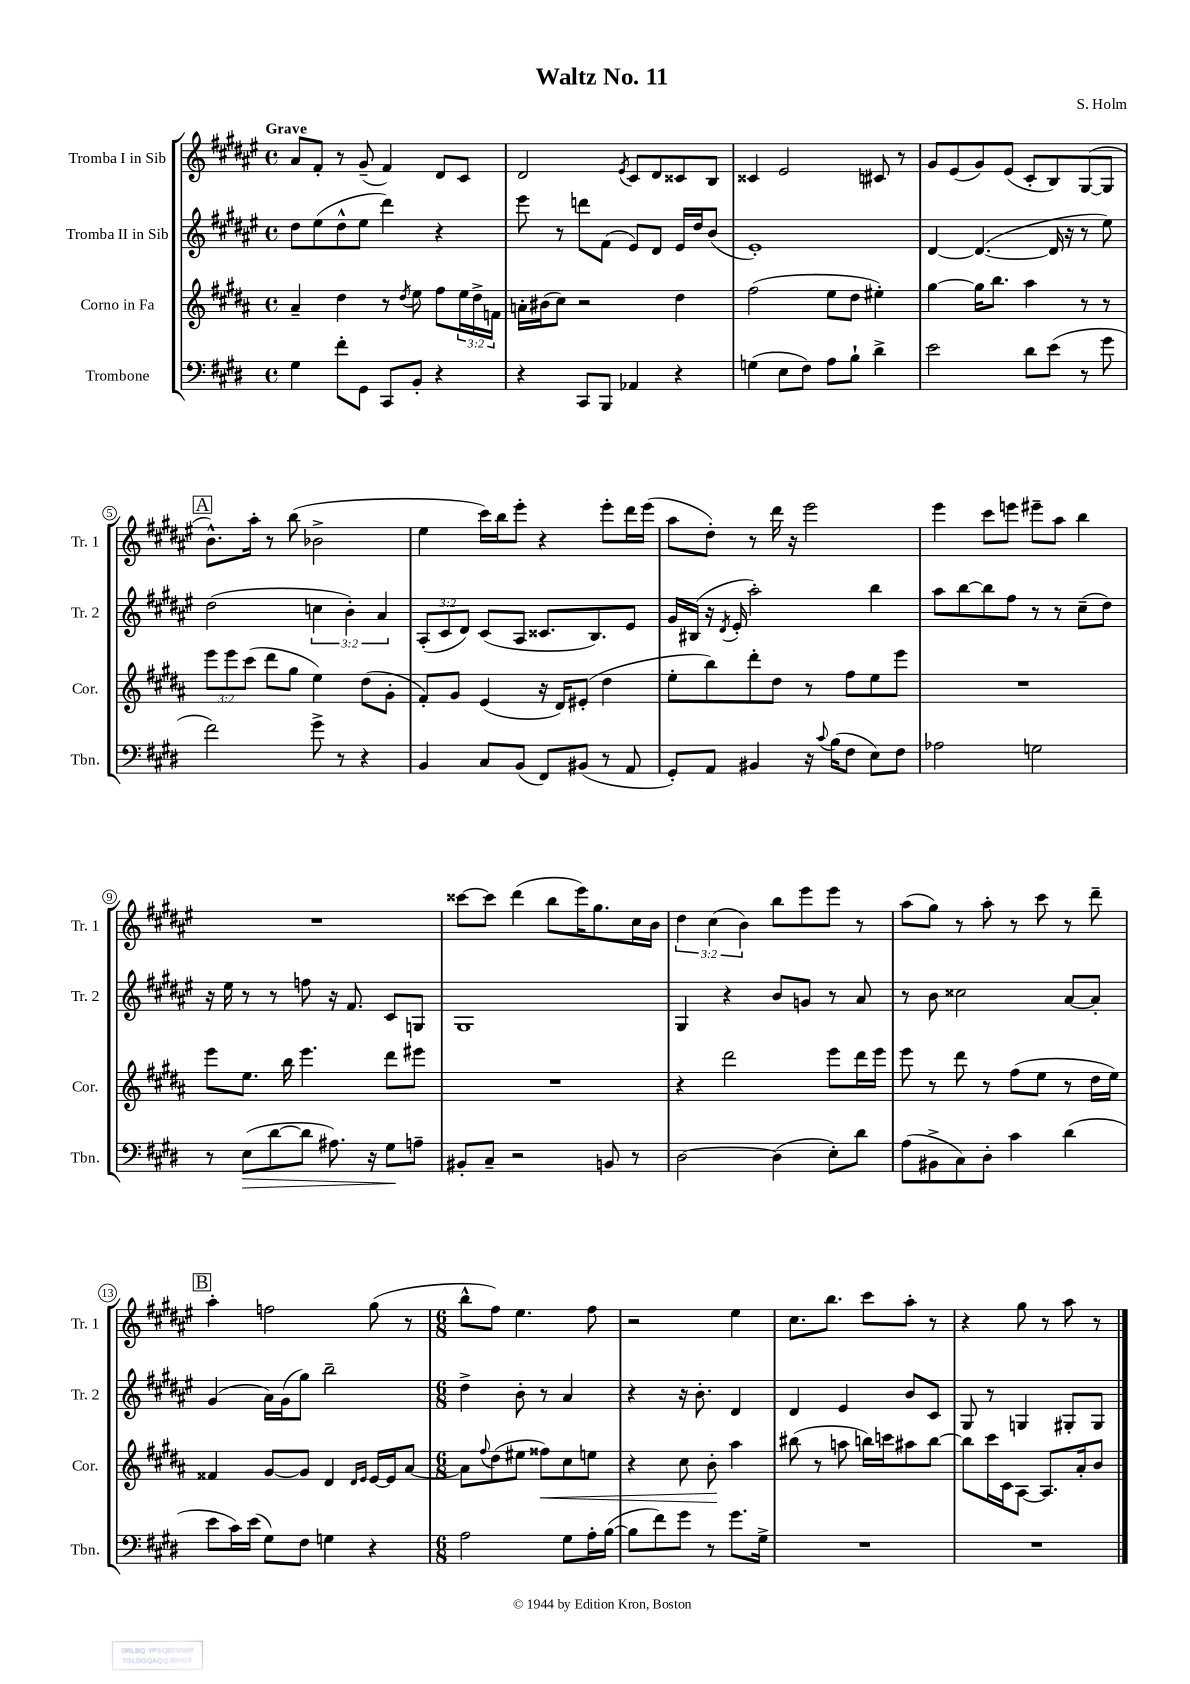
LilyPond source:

\header { title = "Waltz No. 11" composer = "S. Holm" }
<<
\new StaffGroup <<
\new Staff = "s0" \with { instrumentName = "Tromba I in Sib" shortInstrumentName = "Tr. 1" } {
    \clef treble \key fis \major \defaultTimeSignature \time 4/4 \override Staff.TupletNumber.text = #tuplet-number::calc-fraction-text \tempo "Grave"
    ais'8 fis'8-. r8 gis'8--( fis'4) dis'8 cis'8 |
    dis'2 \acciaccatura { eis'8 } cis'8 dis'8 cisis'8 b8 |
    cisis'4 eis'2 cis'8 r8 |
    gis'8 eis'8( gis'8) eis'8( cis'8-. b8) gis8~( gis8 |
    \mark \markup { \box "A" } b'8.-^) ais''16-. r8 b''8( bes'2-> |
    eis''4 cis'''16) b''16 eis'''8-. r4 eis'''8-. dis'''16 eis'''16( |
    ais''8 dis''8-.) r8 dis'''16 r16 eis'''2 |
    eis'''4 cis'''8 e'''8 eis'''8-- ais''8 b''4 |
    R1 |
    cisis'''8~ cisis'''8 dis'''4( b''8 eis'''16) gis''8. cis''16 b'16 |
    \tuplet 3/2 { dis''4 cis''4( b'4) } b''8 eis'''8 eis'''8 r8 |
    ais''8( gis''8) r8 ais''8-. r8 cis'''8 r8 dis'''8-- |
    \mark \markup { \box "B" } ais''4-. f''2 gis''8( r8 |
    \numericTimeSignature \time 6/8 b''8-^ fis''8) eis''4. fis''8 |
    r2 eis''4 |
    cis''8. b''8. cis'''8 ais''8-. r8 |
    r4 gis''8 r8 ais''8 r8 \bar "|." |
}
\new Staff = "s1" \with { instrumentName = "Tromba II in Sib" shortInstrumentName = "Tr. 2" } {
    \clef treble \key fis \major \defaultTimeSignature \time 4/4 \override Staff.TupletNumber.text = #tuplet-number::calc-fraction-text
    dis''8 eis''8( dis''8-^ eis''8 dis'''4) r4 |
    eis'''8 r8 d'''8 fis'8( eis'8) dis'8 eis'16 dis''16 b'8( |
    eis'1-.) |
    dis'4~ dis'4.~( dis'16 r16 r8 eis''8) |
    \mark \markup { \box "A" } dis''2( \tuplet 3/2 { c''4 b'4-.) ais'4 } |
    \tuplet 3/2 { ais8-.( cis'8 dis'8) } cis'8( ais8 cisis'8. b8.) eis'8 |
    gis'16 bis16( r16 \acciaccatura { dis'8 } eis'16-. ais''2-.) b''4 |
    ais''8 b''8~ b''8 fis''8 r8 r8 cis''8--( dis''8) |
    r16 eis''16 r8 r8 f''8 r16 fis'8. cis'8 g8 |
    gis1 |
    gis4 r4 b'8 g'8 r8 ais'8 |
    r8 b'8 cisis''2 ais'8~ ais'8-. |
    \mark \markup { \box "B" } gis'4( ais'16) gis'16( gis''8) b''2-- |
    \numericTimeSignature \time 6/8 dis''4-> b'8-. r8 ais'4 |
    r4 r16 b'8.-. dis'4 |
    dis'4 eis'4 b'8 cis'8 |
    gis8 r8 g4 gis8-. gis8 \bar "|." |
}
\new Staff = "s2" \with { instrumentName = "Corno in Fa" shortInstrumentName = "Cor." } {
    \clef treble \key b \major \defaultTimeSignature \time 4/4 \override Staff.TupletNumber.text = #tuplet-number::calc-fraction-text
    ais'4-- dis''4 r8 \acciaccatura { dis''8 } e''8 fis''8 \tuplet 3/2 { e''16 dis''16-> f'16 } |
    a'16-. bis'16( cis''8) r2 dis''4 |
    fis''2( e''8 dis''8 eis''4-.) |
    gis''4~ gis''16 b''8. ais''4 r8 r8 |
    \mark \markup { \box "A" } \tuplet 3/2 { e'''8 e'''8 cis'''8( } dis'''8 gis''8 e''4) dis''8( gis'8-. |
    fis'8-.) gis'8 e'4( r16 dis'16) eis'8-.( dis''4 |
    e''8-. b''8) dis'''8-. dis''8 r8 fis''8 e''8 e'''8 |
    R1 |
    e'''8 e''8. b''16 e'''4. dis'''8 eis'''8 |
    R1 |
    r4 dis'''2 e'''8 dis'''16 e'''16 |
    e'''8 r8 dis'''8 r8 fis''8( e''8 r8 dis''16 e''16) |
    \mark \markup { \box "B" } fisis'4 gis'8~ gis'8 dis'4 \grace { dis'16 e'16 } e'16~ e'16 ais'8~ |
    \numericTimeSignature \time 6/8 ais'8 \appoggiatura { fis''8 } dis''8( eis''8 fisis''8\<) cis''8 e''8 |
    r4 cis''8 b'8-.\! ais''4 |
    bis''8( r8 a''8 b''16) c'''16 ais''8 b''8~ |
    b''8 cis'''16 cis'16 ais8~ ais8. ais'16-. b'8 \bar "|." |
}
\new Staff = "s3" \with { instrumentName = "Trombone" shortInstrumentName = "Tbn." } {
    \clef bass \key e \major \defaultTimeSignature \time 4/4
    gis4 fis'8-. gis,8 cis,8 b,8-. r4 |
    r4 cis,8 b,,8 aes,4 r4 |
    g4( e8 fis8) a8 b8-! dis'4-> |
    e'2 dis'8 e'8( r8 gis'8 |
    \mark \markup { \box "A" } fis'2) gis'8-> r8 r4 |
    b,4 cis8 b,8( fis,8) bis,8( r8 a,8 |
    gis,8-.) a,8 bis,4 r16 \appoggiatura { cis'8 } b16( fis8 e8) fis8 |
    aes2 g2 |
    r8 e8\>( dis'8~ dis'8 ais8.) r16 gis8\! a8-- |
    bis,8-. cis8-- r2 b,8 r8 |
    dis2~ dis4( e8-.) dis'8 |
    a8( bis,8-> cis8) dis8-. cis'4 dis'4( |
    \mark \markup { \box "B" } e'8 cis'16) e'16( gis8) fis8 g4 r4 |
    \numericTimeSignature \time 6/8 a2 gis8 a16-. b16~( |
    b8 fis'8) gis'8 r8 gis'8. gis16-> |
    R2. |
    R2. \bar "|." |
}
>>
>>
\layout { \context { \Score \override BarNumber.stencil = #(make-stencil-circler 0.1 0.3 ly:text-interface::print) } }
